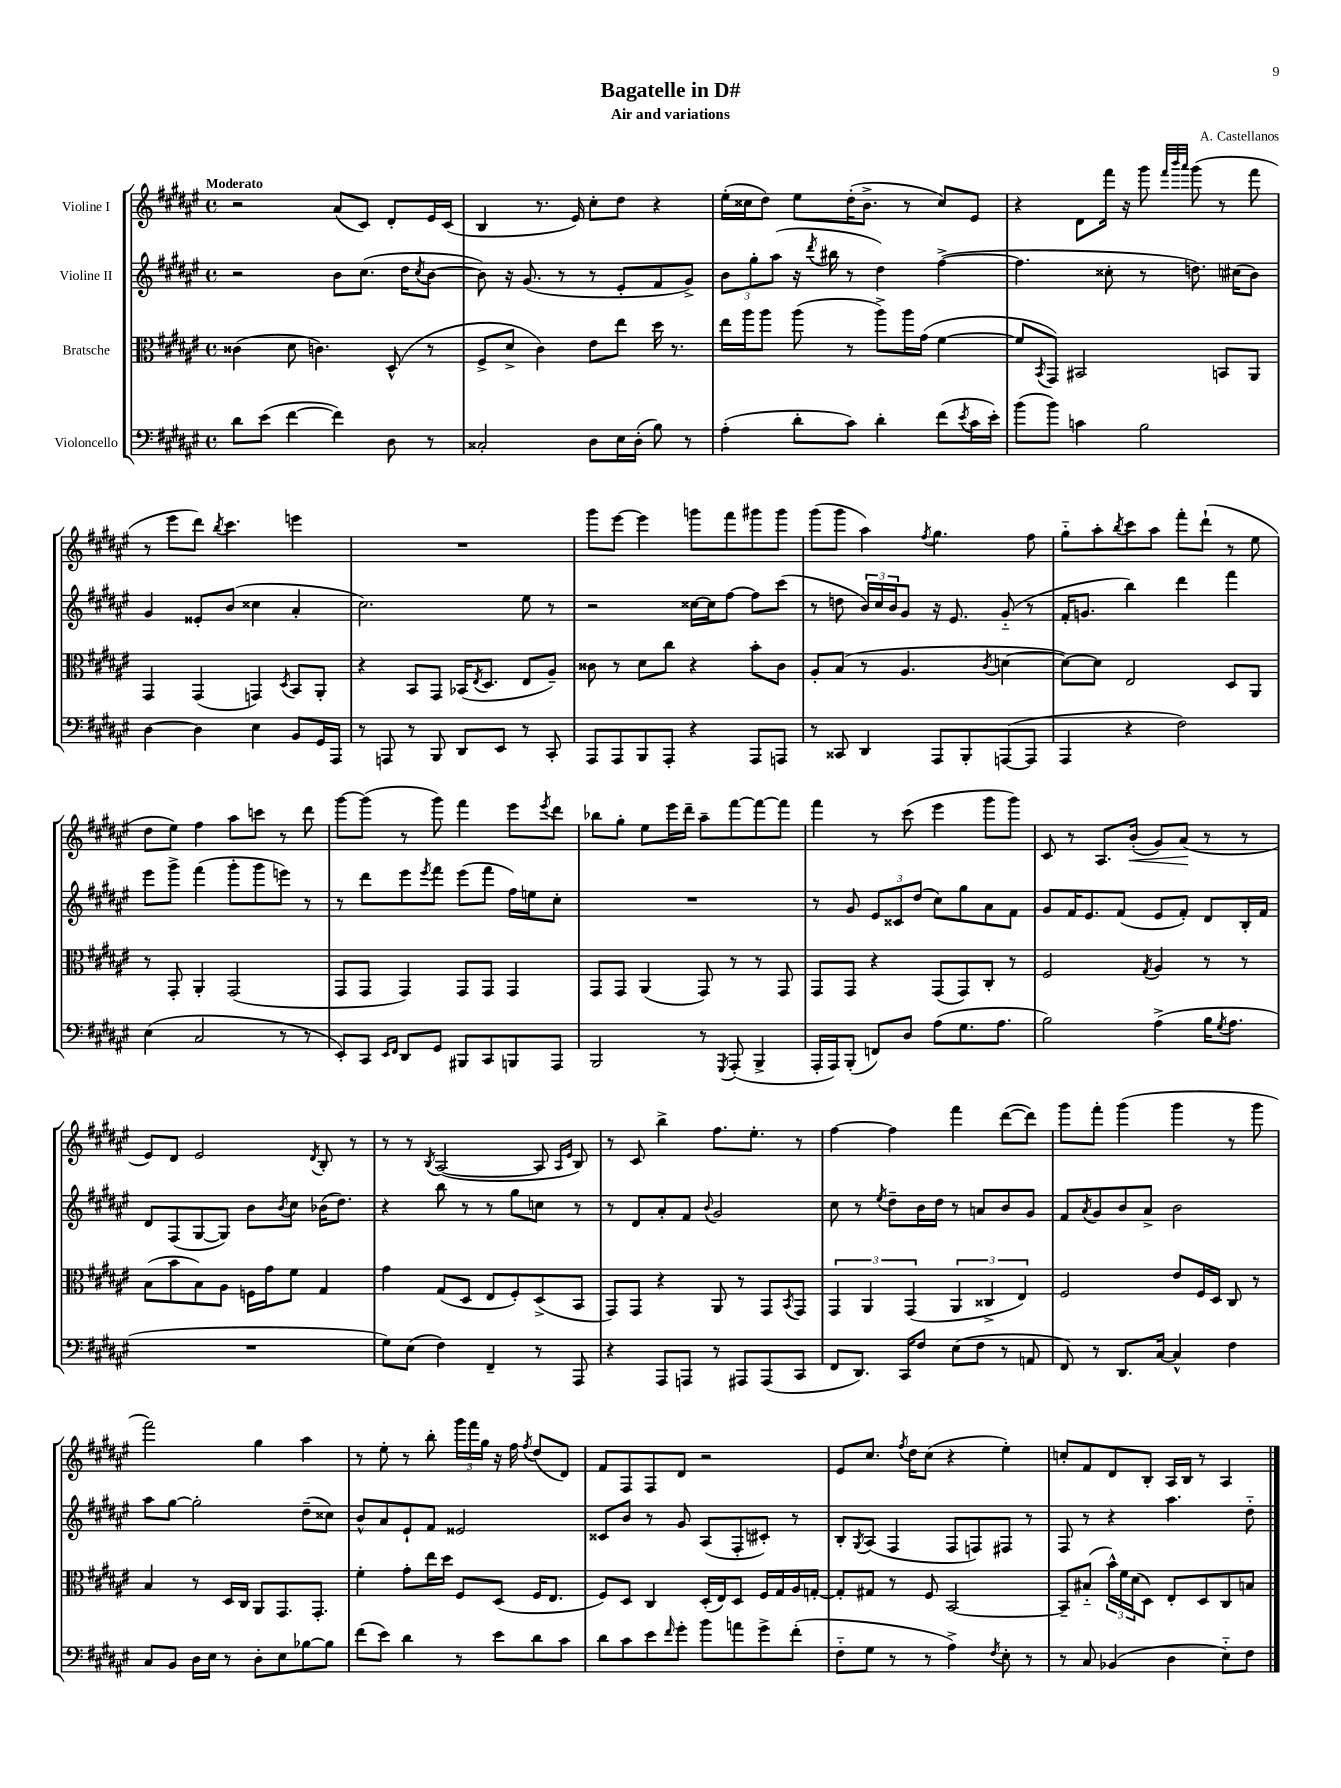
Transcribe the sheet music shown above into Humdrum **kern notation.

**kern	**kern	**kern	**kern	**dynam
*part4	*part3	*part2	*part1	*part1
*staff4	*staff3	*staff2	*staff1	*staff1
*I"Violoncello	*I"Bratsche	*I"Violine II	*I"Violine I	*
*clefF4	*clefC3	*clefG2	*clefG2	*
*k[f#c#g#d#a#e#]	*k[f#c#g#d#a#e#]	*k[f#c#g#d#a#e#]	*k[f#c#g#d#a#e#]	*
*M4/4	*M4/4	*M4/4	*M4/4	*
*met(c)	*met(c)	*met(c)	*met(c)	*
=1	=1	=1	=1	=1
!	!	!	!LO:TX:a:B:t=Moderato	!
8d#\L	(4c##X\	2r	2r	.
(8e#\J	.	.	.	.
[4f#\	8d#\	.	.	.
.	4.cn\)	.	.	.
4f#\])	.	8b\L	(8a#/L	.
.	.	(8.cc#\J	8c#/J)	.
8D#\	(8D#^^/	.	8d#'/L	.
.	.	16dd#\KL	.	.
.	.	8qcc#/	.	.
8r	8r	[8b\J	16e#/L	.
.	.	.	(16c#/JJ	.
=2	=2	=2	=2	=2
2C##X'/	8F#^/L	8b\])	4B/	.
.	8d#^/J	16r	.	.
.	.	(8.g#/	.	.
.	4c#\)	.	8.r	.
.	.	8r	.	.
.	.	.	16e#/)	.
8D#\L	8e#\L	8r	8cc#'\L	.
16E#\L	8ee#\J	8e#'/L	8dd#\J	.
(16D#'\JJ	.	.	.	.
8B\)	16dd#\	8f#/	4r	.
.	8.r	.	.	.
8r	.	8g#^/J)	.	.
=3	=3	=3	=3	=3
(4A#'\	16ee#\LL	12b\L	(16ee#'\LL	.
.	16aa#\J	.	16cc##X\J	.
.	.	12gg#'\	.	.
.	8aa#\J	.	8dd#\J)	.
.	.	(12aa#\J	.	.
8d#'\L	(8aa#\	16r	8ee#\L	.
.	.	8qddd#/	.	.
.	.	16bb#X\	.	.
8c#\J)	8r	8r	(16dd#'\K	.
.	.	.	8.b^\J	.
4d#'\	8aa#^\L)	4dd#\)	.	.
.	16aa#\L	.	8r	.
.	(16g#\JJ	.	.	.
(8f#\L	[4f#\	([4ff#^\	8cc##/L)	.
8qe#/	.	.	.	.
16c#\L	.	.	8e#/J	.
16e#'\JJ)	.	.	.	.
=4	=4	=4	=4	=4
(8b\L	8f#/L]	4.ff#\]	4r	.
.	8qBB/	.	.	.
8b\J)	8GG#/J)	.	.	.
4cn\	2BB#X/	.	8d#\L	.
.	.	8cc##X'\	16fff#\Jk	.
.	.	.	16r	.
2B\	.	8r	8ggg#\	.
.	.	.	32qqfff#/LLL	.
.	.	.	32qqbbb/	.
.	.	.	32qqaaa#/JJJ	.
.	.	8.ddn\)	(8ggg#\	.
.	8BBn/L	.	8r	.
.	.	(16cc#X\KL	.	.
.	8AA#/J	8b\J)	8fff#\	.
!!LO:LB:g=z
=5	=5	=5	=5	=5
[4D#\	4GG#/	4g#/	8r	.
.	.	.	8eee#\L	.
4D#\]	(4GG#/	8e##X'/L	8ddd#\J)	.
.	.	.	8qbb/	.
.	.	(8b/J	4.ccc#\	.
4E#\	4GGn/)	4cc##X\	.	.
.	8qD#/	.	.	.
8BB/L	8BB/L	4a#'/	4eeen\	.
16GG#/L	8AA#'/J	.	.	.
16AAA#/JJ	.	.	.	.
=6	=6	=6	=6	=6
8r	4r	2.cc#\)	1r	.
8AAAn/	.	.	.	.
8r	8BB/L	.	.	.
8BBB/	8GG#/J	.	.	.
8DD#/L	(16BB-X/KL	.	.	.
.	8qE#/	.	.	.
.	8.D#/J	.	.	.
8EE#/J	.	.	.	.
8r	8E#/L	8ee#\	.	.
8CC#'/	8A#~/J)	8r	.	.
=7	=7	=7	=7	=7
8AAA#/L	8c##X\	2r	8ggg#\L	.
8AAA#/	8r	.	[8eee#\J	.
8BBB/	8d#\L	.	4eee#\]	.
8AAA#'/J	8cc#\J	.	.	.
4r	4r	[16cc##X\LL	8gggn\L	.
.	.	16cc##\J]	.	.
.	.	[8ff#\J	8fff#\	.
8AAA#/L	8b'\L	8ff#\L]	8ggg#X\	.
8AAAn/J	8c##\J	(8ccc#\J	8ggg#\J	.
=8	=8	=8	=8	=8
8r	8A#'/L	8r	(8ggg#\L	.
8CC##X/	(8B/J	8ddn\	8ggg#\J	.
4DD#/	8r	24b/LL)	4aa#\)	.
.	.	24cc#/	.	.
.	.	24b/J	.	.
.	4.A#/	8g#/J	.	.
.	.	.	8qff#/	.
8AAA#/L	.	16r	4.gg#\	.
.	.	8.e#/	.	.
8BBB'/	.	.	.	.
.	8qc#/	.	.	.
([8AAAn/	[4dn\	(8g#/	.	.
8AAA/J]	.	8r	8ff#\	.
=9	=9	=9	=9	=9
4AAA#/	8d\L_)	16f#'/KL	8gg#\L	.
.	.	8.gn/J	.	.
.	8d\J]	.	8aa#'\	.
.	.	.	8qbb/	.
4r	2E#/	4bb\)	8ccc#\	.
.	.	.	8aa#\J	.
2F#\)	.	4ddd#\	8fff#'\L	.
.	.	.	(8ddd#`\J	.
.	8D#/L	4fff#\	8r	.
.	8AA#/J	.	8ee#\	.
!!LO:LB:g=z
=10	=10	=10	=10	=10
(4E#\	8r	8eee#\L	8dd#\L	.
.	8GG#'/	8ggg#^\J	8ee#\J)	.
2C#/	4AA#'/	(4fff#\	4ff#\	.
.	(2GG#/	8ggg#'\L	8aa#\L	.
.	.	8ggg#\	8cccn\J	.
8r	.	8eeen\J)	8r	.
8r	.	8r	8ddd#\	.
=11	=11	=11	=11	=11
8EE#'/L)	8GG#/L	8r	[8ggg#\L	.
8CC#/J	8GG#/J	8ddd#\L	(8ggg#\J]	.
16qqEE#/LL	.	.	.	.
16qqFF#/JJ	.	.	.	.
8DD#/L	4GG#/)	8eee#\	8r	.
.	.	8qeee#/	.	.
8GG#/J	.	8fff#\J	8ggg#\)	.
8BBB#X/L	8GG#/L	(8eee#\L	4fff#\	.
8CC#/	8GG#/J	8fff#\J	.	.
8BBBn/	4GG#/	16ff#\LL)	8eee#\L	.
.	.	16een\J	.	.
.	.	.	8qeee#/	.
8AAA#/J	.	8cc#'\J	8ddd#\J	.
=12	=12	=12	=12	=12
2BBB/	8GG#/L	1r	8bb-X\L	.
.	8GG#/J	.	8gg#'\J	.
.	(4AA#/	.	8ee#\L	.
.	.	.	16eee#\L	.
.	.	.	16ddd#~\JJ	.
8r	8GG#/)	.	8aa#~\L	.
8qGGG#/	.	.	.	.
(8AAA#'/	8r	.	[8fff#\	.
4BBB^/	8r	.	8fff#\_	.
.	8GG#/	.	8fff#\J]	.
=13	=13	=13	=13	=13
16AAA#'/LL	8GG#/L	8r	4fff#\	.
16AAA#/J)	.	.	.	.
(8BBB'/J	8GG#/J	8g#/	.	.
8FFn/L)	4r	12e#/L	8r	.
.	.	12c##X/	.	.
8D#/J	.	.	(8ccc#\	.
.	.	(12dd#/J	.	.
(8A#\L	(8GG#/L	8cc#\L)	4eee#\	.
8.G#\	8GG#/)	8gg#\	.	.
.	8C#'/J	8a#\	8ggg#\L	.
8.A#\J	.	.	.	.
.	8r	8f#\J	8ggg#\J)	.
=14	=14	=14	=14	=14
2B\)	2F#/	8g#/L	8c#/	.
.	.	16f#/K	8r	.
.	.	8.e#/	.	.
.	.	.	8.A#/L	.
.	.	(8f#/J	.	.
!	!	!	!	!LO:HP:b
.	.	.	(16b'/Jk	<
.	8qG#/	.	.	.
(4A#^\	4A#/	8e#/L	8g#/L)	.
.	.	8f#'/J)	(8a#/J	.
16B\KL	8r	8d#/L	8r	[
8qG#/	.	.	.	.
8.A#\J	.	.	.	.
.	8r	16B'/L	8r	.
.	.	16f#/JJ	.	.
!!LO:LB:g=z
=15	=15	=15	=15	=15
1r	(8B\L	8d#/L	8e#/L)	.
.	8b\	(8F#/	8d#/J	.
.	8B\)	[8G#/	2e#/	.
.	8A#\J	8G#/J])	.	.
.	16Fn\LL	8b\L	.	.
.	16g#\J	.	.	.
.	.	8qb/	.	.
.	8f#\J	8cc#\J	.	.
.	.	.	8qd#/	.
.	4G#/	(16b-X\KL	8B'/	.
.	.	8.dd#\J)	.	.
.	.	.	8r	.
=16	=16	=16	=16	=16
8G#\L)	4g#\	4r	8r	.
(8E#\J	.	.	8r	.
.	.	.	8qB/	.
4F#\)	(8G#/L	8bb\	([2A#/	.
.	8D#/J	8r	.	.
4FF#~/	8E#/L	8r	.	.
.	8F#'/)	8gg#\L	.	.
8r	(8D#^/	8ccn\J	8A#/]	.
.	.	.	16qqA#/LL	.
.	.	.	16qqe#/JJ	.
8AAA#/	8BB/J	8r	8B/)	.
=17	=17	=17	=17	=17
4r	8GG#/L)	8r	8r	.
.	8GG#/J	8d#/L	8c#/	.
8AAA#/L	4r	8a#'/	4bb^\	.
8AAAn/J	.	8f#/J	.	.
.	.	8qqb/	.	.
8r	8AA#/	2g#/	8.ff#\L	.
8AAA#X/L	8r	.	.	.
.	.	.	8.ee#'\J	.
(8AAA#/	8GG#/L	.	.	.
.	8qBB/	.	.	.
8CC#/J	8GG#/J	.	8r	.
=18	=18	=18	=18	=18
8FF#/L	6GG#/	8cc#\	[4ff#\	.
8.DD#/J)	.	8r	.	.
.	6AA#/	.	.	.
.	.	8qee#/	.	.
.	.	8dd#~\L	4ff#\]	.
16CC#/KL	.	.	.	.
.	(6GG#/	.	.	.
8F#/J	.	16b\L	.	.
.	.	16dd#\JJ	.	.
(8E#\L	6AA#/	8r	4fff#\	.
8F#\J	.	8an/L	.	.
.	6C##X^/	.	.	.
8r	.	8b/	([8ddd#\L	.
.	6E#/)	.	.	.
8AAn/	.	8g#/J	8ddd#\J])	.
=19	=19	=19	=19	=19
8FF#/)	2F#/	8f#/L	8ggg#\L	.
.	.	8qa#/	.	.
8r	.	8g#/	8fff#'\J	.
8.DD#/L	.	8b/	(4ggg#\	.
.	.	8a#^/J	.	.
[16C#/Jk	.	.	.	.
4C#^^/]	8e#/L	2b\	4ggg#\	.
.	16F#/L	.	.	.
.	16D#/JJ	.	.	.
4F#\	8C#/	.	8r	.
.	8r	.	8ggg#\	.
!!LO:LB:g=z
=20	=20	=20	=20	=20
8C#/L	4B/	8aa#\L	2fff#\)	.
8BB/J	.	[8gg#\J	.	.
16D#\LL	8r	2gg#'\]	.	.
16E#\JJ	.	.	.	.
8r	16D#/LL	.	.	.
.	16C#/JJ	.	.	.
8D#'\L	8AA#/L	.	4gg#\	.
8E#\	8.GG#/	.	.	.
[8B-X\	.	(8dd#~\L	4aa#\	.
.	8.GG#'/J	.	.	.
8B-\J]	.	8cc##X\J)	.	.
=21	=21	=21	=21	=21
(8f#\L	4f#'\	8b^^/L	8r	.
8e#\J)	.	8a#/	8ee#'\	.
4d#\	8g#'\L	8e#`/	8r	.
.	16ee#\L	8f#/J	8bb'\	.
.	16dd#\JJ	.	.	.
8r	8F#/L	2e##X/	24ggg#\LL	.
.	.	.	24fff#\	.
.	.	.	24gg#\JJ	.
8e#\L	(8D#/J	.	16r	.
.	.	.	16ff#\	.
.	.	.	8qff#/	.
8d#\	16F#/KL	.	(8dd#/L	.
.	8.E#/J	.	.	.
8c#\J	.	.	8d#/J)	.
=22	=22	=22	=22	=22
8d#\L	8F#/L)	8c##X/L	8f#/L	.
8c#\	8D#/J	8b/J	8F#/	.
8e#\	4C#/	8r	8F#/	.
16qqf#/	.	.	.	.
8g#'\J	.	8g#/	8d#/J	.
8b\L	(16D#'/LL	(8A#/L	2r	.
.	16E#/J)	.	.	.
8an\	8D#/J	8F#'/	.	.
8g#^\	16F#/LL	8c#X'/J)	.	.
.	16G#/	.	.	.
(8f#'\J	16A#/	8r	.	.
.	[16Gn'/JJ	.	.	.
=23	=23	=23	=23	=23
8F#\L	8G'/L]	8B'/L	8e#/L	.
.	.	8qG#/	.	.
8G#\J	8G#X/J	(8A#/J	8.cc#/J	.
8r	8r	4F#/	.	.
.	.	.	8qff#/	.
.	.	.	16dd#\KL	.
8r	8F#/	.	(8cc#\J	.
4A#^\)	[2BB/	8F#/L	4r	.
.	.	8Fn/)	.	.
8qF#/	.	.	.	.
8E#'\	.	8F#X/J	4ee#'\)	.
8r	.	8r	.	.
=24	=24	=24	=24	=24
8r	8BB~/L]	8F#/	8ccn'/L	.
8C#/	(8B#X/J	8r	8f#/	.
(4BB-X/	24b^^\LL)	4r	8d#/	.
.	24f#\	.	.	.
.	(24d#\J	.	.	.
.	8D#\J)	.	8B'/J	.
4D#\	8E#'/L	4.aa#\	16A#/LL	.
.	.	.	16B/JJ	.
.	8D#/	.	8r	.
8E#\L)	8C#/	.	4A#/	.
8F#\J	8Bn/J	8dd#\	.	.
==	==	==	==	==
*-	*-	*-	*-	*-
